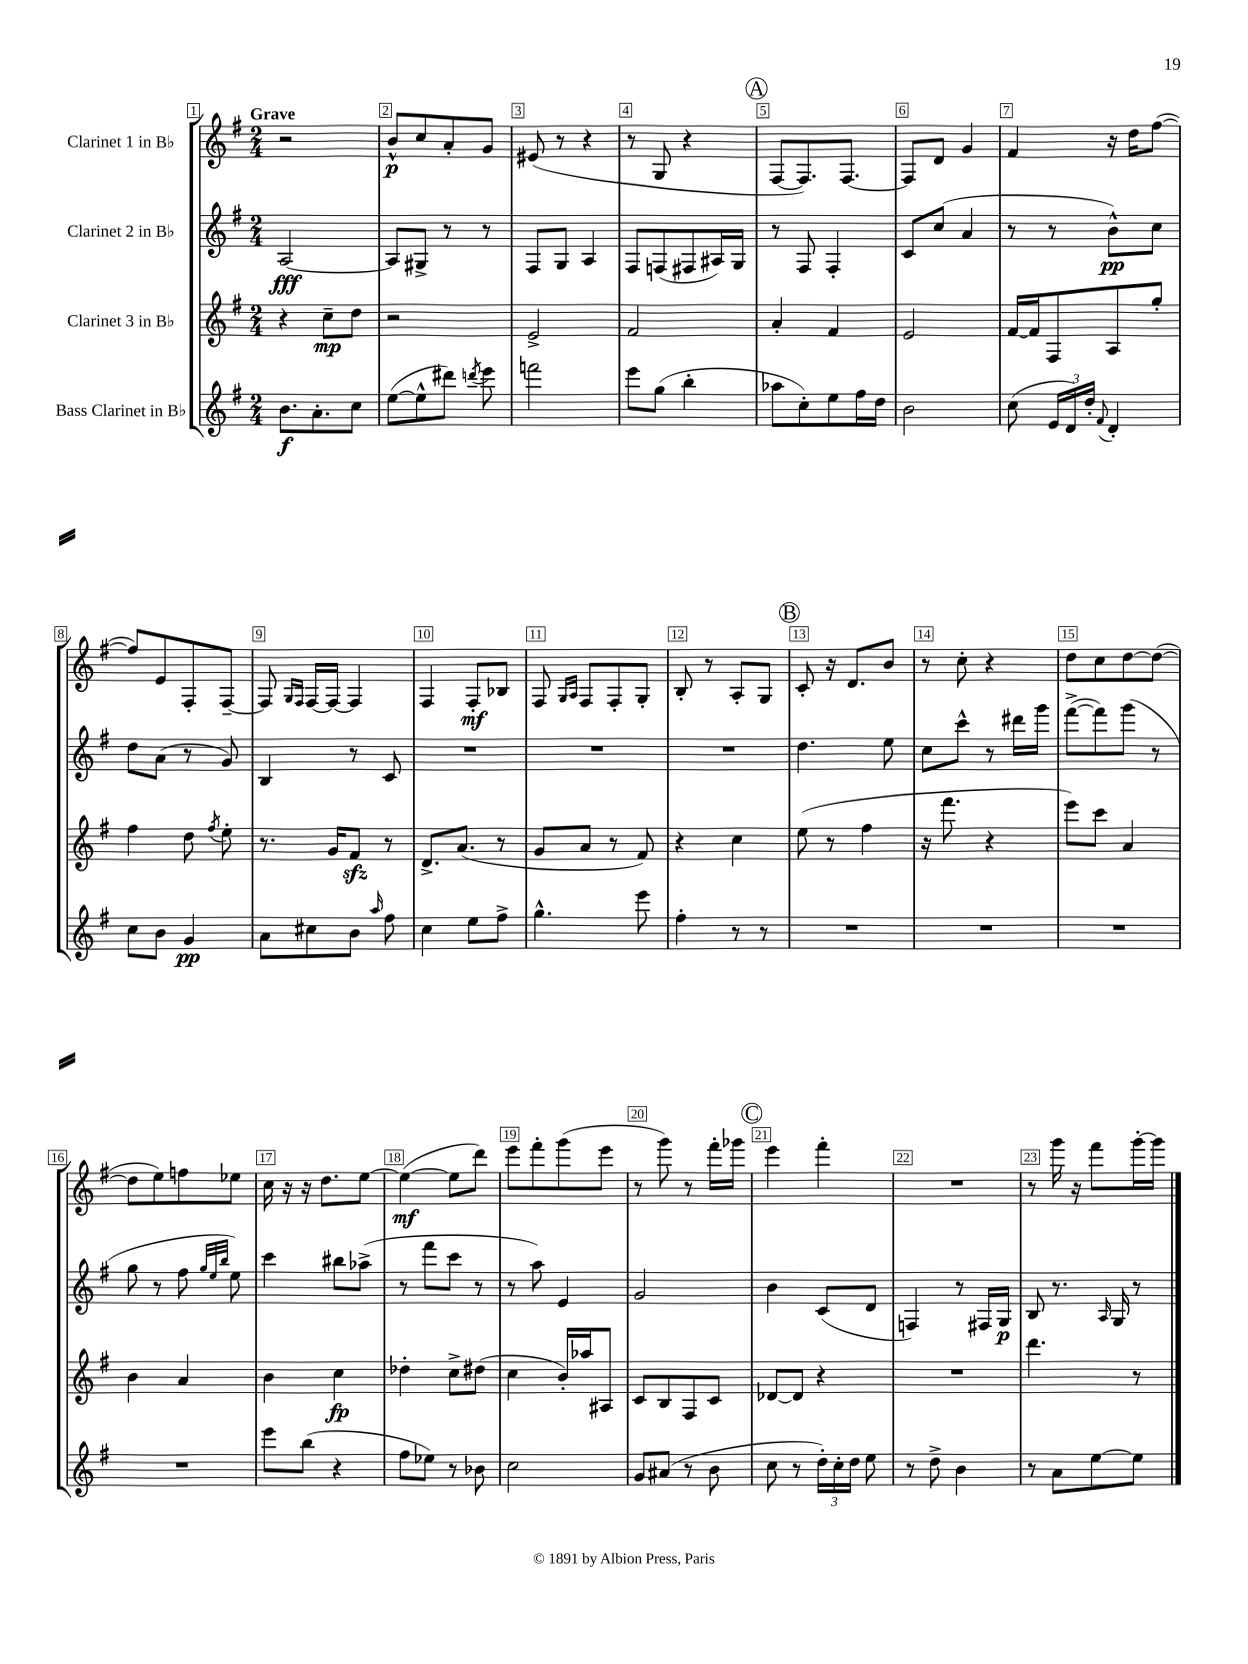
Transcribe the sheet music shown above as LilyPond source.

<<
\new StaffGroup <<
\new Staff = "s0" \with { instrumentName = "Clarinet 1 in Bb" } {
    \clef treble \key g \major \numericTimeSignature \time 2/4 \tempo "Grave"
    \autoBeamOff r2 |
    b'8[-^\p c''8 a'8-. g'8] |
    eis'8( r8 r4 |
    r8 g8 r4 |
    \mark \markup { \circle "A" } fis8[~ fis8.) fis8.]~ |
    fis8[ d'8] g'4 |
    fis'4 r16 d''16[ fis''8]~( |
    fis''8[) e'8 fis8-. fis8]~-- |
    fis8 \grace { g16[ fis16] } fis16[~ fis16]~ fis4 |
    fis4 fis8[-.\mf bes8] |
    fis8 \grace { g16[ a16] } fis8[ fis8-. g8]-. |
    b8-. r8 a8[-. g8] |
    \mark \markup { \circle "B" } c'8-. r16 d'8.[ b'8] |
    r8 c''8-. r4 |
    d''8[ c''8 d''8~ d''8]~( |
    d''8[ e''8) f''8 ees''8] |
    c''16 r16 r16 d''8.[ e''8]~ |
    e''4~\mf( e''8[ d'''8]) |
    e'''8[ fis'''8-. g'''8( e'''8] |
    r8 g'''8) r8 fis'''16[-. ges'''16] |
    \mark \markup { \circle "C" } e'''4 fis'''4-. |
    R2 |
    r8 g'''16 r16 fis'''8[ g'''16~-. g'''16] \bar "|." |
}
\new Staff = "s1" \with { instrumentName = "Clarinet 2 in Bb" } {
    \clef treble \key g \major \numericTimeSignature \time 2/4
    \autoBeamOff a2~\fff |
    a8[ gis8]-> r8 r8 |
    fis8[ g8] a4 |
    fis8[ f8( fis8 ais16) g16] |
    \mark \markup { \circle "A" } r8 fis8 fis4-. |
    c'8[ c''8]( a'4 |
    r8 r8 b'8[-^\pp) c''8] |
    d''8[ a'8]( r8 g'8) |
    b4 r8 c'8 |
    R2 |
    R2 |
    R2 |
    \mark \markup { \circle "B" } d''4. e''8 |
    c''8[ c'''8]-^ r8 dis'''16[ g'''16] |
    fis'''8[~->( fis'''8) g'''8]( r8 |
    g''8 r8 fis''8 \grace { g''32[ e''32 b''32] } e''8) |
    c'''4 bis''8[ aes''8]->( |
    r8 fis'''8[ c'''8] r8 |
    r8 a''8) e'4 |
    g'2 |
    \mark \markup { \circle "C" } b'4 c'8[( d'8] |
    f4) r8 fis16[ g16]\p |
    b8 r8. \grace { a16 } g16 r8 \bar "|." |
}
\new Staff = "s2" \with { instrumentName = "Clarinet 3 in Bb" } {
    \clef treble \key g \major \numericTimeSignature \time 2/4
    \autoBeamOff r4 c''8[--\mp d''8] |
    r2 |
    e'2-> |
    fis'2 |
    \mark \markup { \circle "A" } a'4-. fis'4 |
    e'2 |
    fis'16[~ fis'16 fis8 a8 g''8]-. |
    fis''4 d''8 \acciaccatura { fis''8 } e''8-. |
    r8. g'16[ fis'8]\sfz r8 |
    d'8.[-> a'8.]( r8 |
    g'8[ a'8] r8 fis'8) |
    r4 c''4 |
    \mark \markup { \circle "B" } e''8( r8 fis''4 |
    r16 fis'''8. r4 |
    e'''8[) c'''8] a'4 |
    b'4 a'4 |
    b'4 c''4\fp |
    des''4-. c''8[-> dis''8]( |
    c''4 b'16[-.) aes''16 ais8] |
    c'8[ b8 fis8 c'8] |
    \mark \markup { \circle "C" } des'8[~ des'8] r4 |
    R2 |
    d'''4. r8 \bar "|." |
}
\new Staff = "s3" \with { instrumentName = "Bass Clarinet in Bb" } {
    \clef treble \key g \major \numericTimeSignature \time 2/4
    \autoBeamOff b'8.[\f a'8.-. c''8] |
    e''8[~( e''8-^ dis'''8]) \acciaccatura { d'''8 } e'''8 |
    f'''2 |
    e'''8[ g''8]( b''4-. |
    \mark \markup { \circle "A" } aes''8[ c''8-.) e''8 fis''16 d''16] |
    b'2 |
    c''8( \tuplet 3/2 { e'16[ d'16) d''16]-. } \appoggiatura { fis'8 } d'4-. |
    c''8[ b'8] g'4\pp |
    a'8[ cis''8 b'8] \grace { a''16 } fis''8 |
    c''4 e''8[ fis''8]-> |
    g''4.-^ e'''8 |
    fis''4-. r8 r8 |
    \mark \markup { \circle "B" } R2 |
    R2 |
    R2 |
    R2 |
    e'''8[ b''8]( r4 |
    fis''8[ ees''8]) r8 bes'8 |
    c''2 |
    g'8[ ais'8]( r8 b'8 |
    \mark \markup { \circle "C" } c''8 r8 \tuplet 3/2 { d''16[-.) c''16-. d''16] } e''8 |
    r8 d''8-> b'4 |
    r8 a'8[ e''8~ e''8] \bar "|." |
}
>>
>>
\layout { \context { \Score \override BarNumber.break-visibility = ##(#f #t #t) barNumberVisibility = #all-bar-numbers-visible \override BarNumber.stencil = #(make-stencil-boxer 0.1 0.3 ly:text-interface::print) } }
